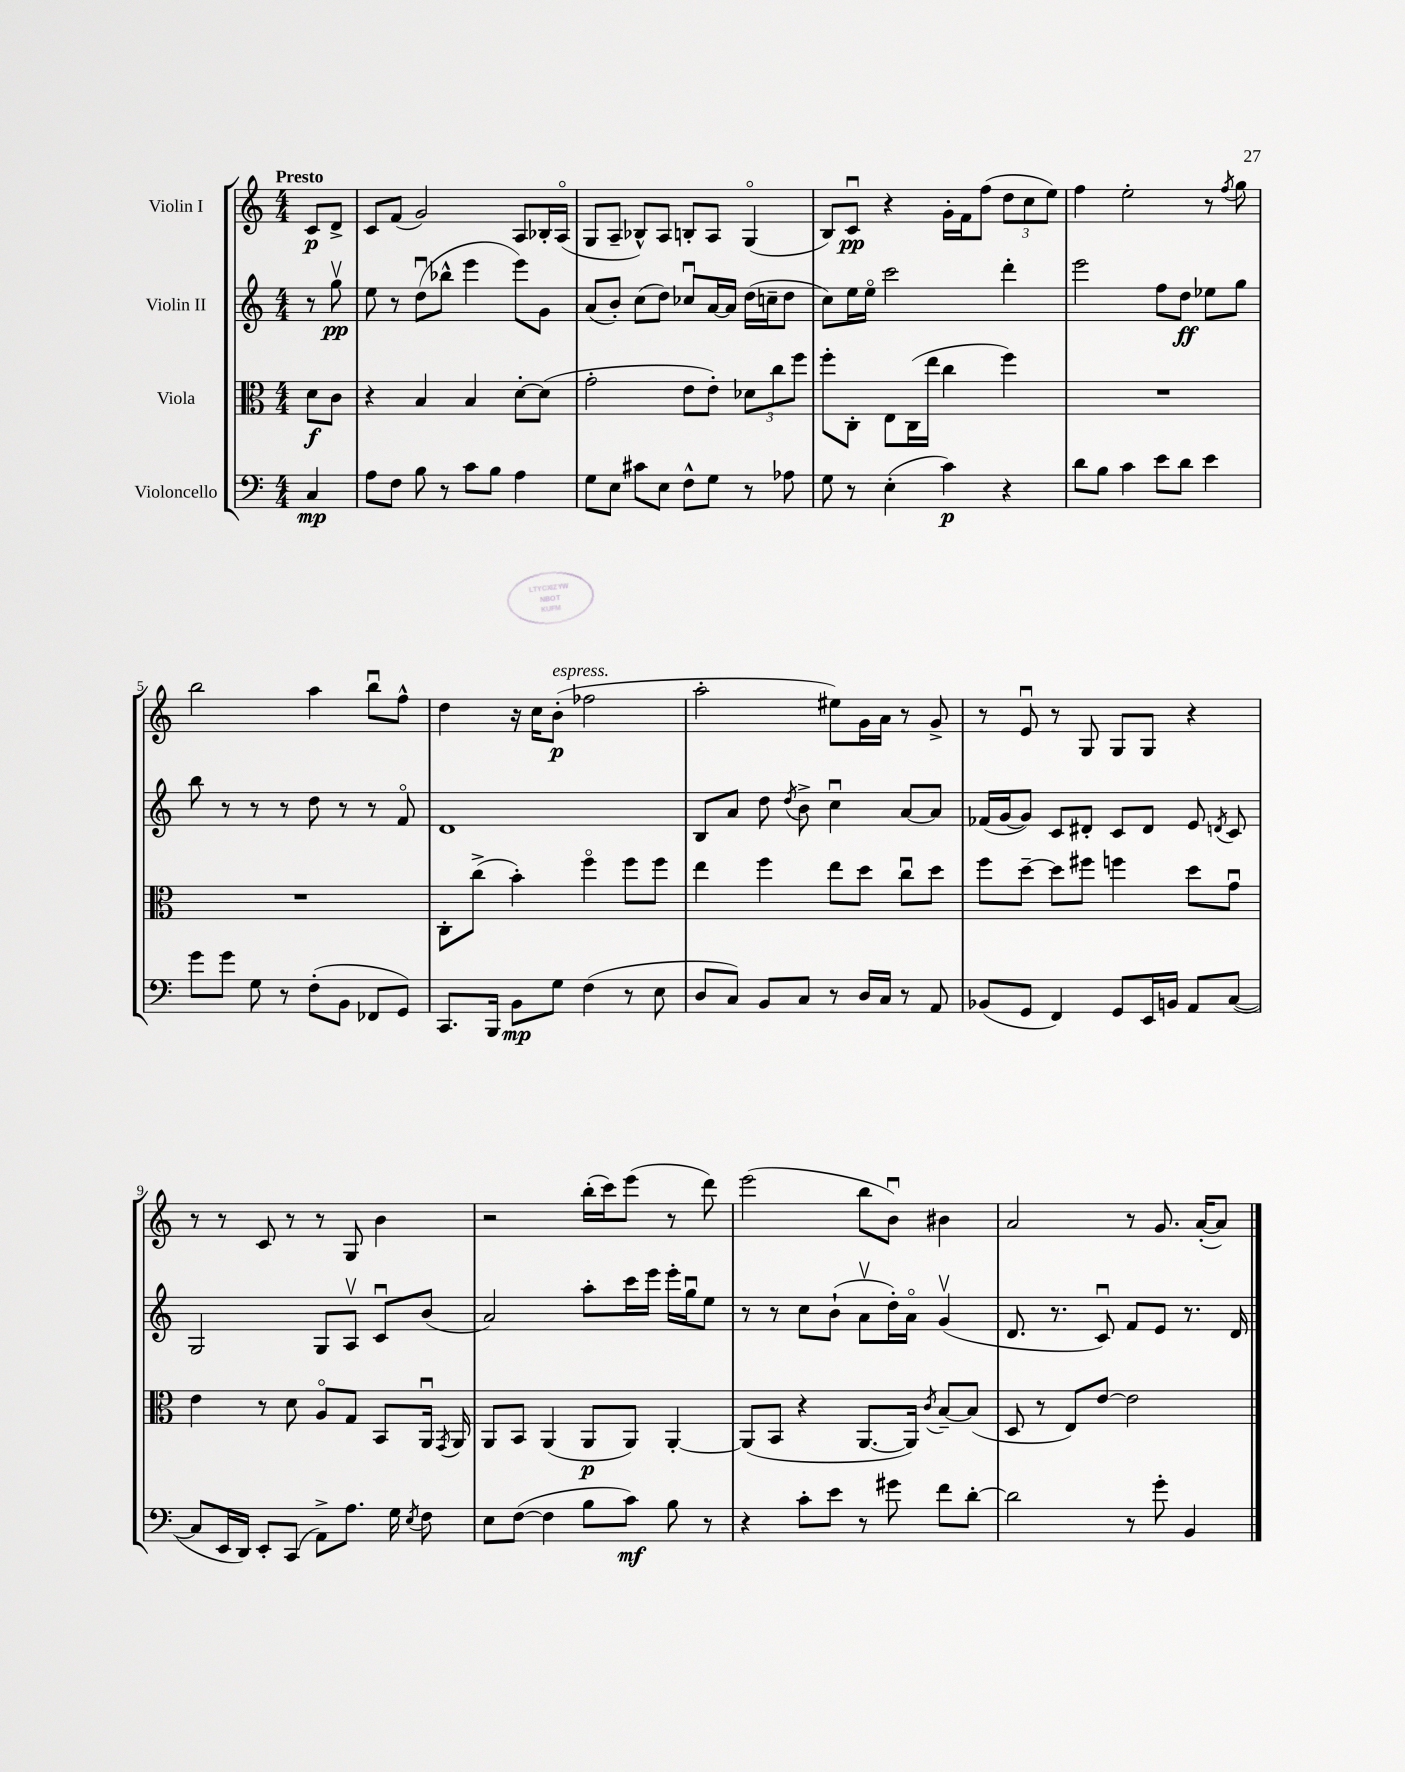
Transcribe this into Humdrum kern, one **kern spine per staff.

**kern	**kern	**kern	**kern
*staff4	*staff3	*staff2	*staff1
*clefF4	*clefC3	*clefG2	*clefG2
*k[]	*k[]	*k[]	*k[]
*M4/4	*M4/4	*M4/4	*M4/4
4C/	8d\L	8r	8c/L
.	8c\J	8ggv\	8d^/J
=	=	=	=
8A\L	4r	8ee\	8c/L
8F\J	.	8r	(8f/J
8B\	4B/	(8ddu\L	2g/)
8r	.	8bb-^^\J	.
8c\L	4B/	4eee\	.
8B\J	.	.	.
4A\	[8d'\L	8eee\L)	8A/L
.	(8d\]J	8g\J	16B-'/L
.	.	.	(16Ao/JJ
=	=	=	=
8G\L	2g'\	(8a/L	8G/L
8E\J	.	8b'/J)	8A~/J
8c#\L	.	(8cc\L	8B-^^/L)
8E\J	.	8dd\J)	8A/J
8F^^\L	8e\L	8cc-u/L	8B'/L
8G\J	8e'\J)	[16a/L	8A/J
.	.	16a/]JJ	.
8r	12d-\L	(16dd\LL	(4Go/
.	.	16cc~\J	.
.	12cc\	.	.
8A-\	.	8dd\J	.
.	12ff\J	.	.
=	=	=	=
8G\	8ff'\L	8cc\L)	8B/L)
8r	8C'\J	16ee\L	8cu/J
.	.	16eeo\JJ	.
(4E'\	8E\L	2ccc\	4r
.	(16C\L	.	.
.	16ee\JJ	.	.
4c\)	4cc\	.	16g'\LL
.	.	.	16f\J
.	.	.	(8ff\J
4r	4ff\)	4ddd'\	12dd\L
.	.	.	12cc\
.	.	.	12ee\J)
=	=	=	=
8d\L	1r	2eee\	4ff\
8B\J	.	.	.
4c\	.	.	2ee'\
8e\L	.	8ff\L	.
8d\J	.	8dd\J	.
4e\	.	8ee-\L	8r
.	.	.	8qff/
.	.	8gg\J	8gg\
=	=	=	=
8g\L	1r	8bb\	2bb\
8g\J	.	8r	.
8G\	.	8r	.
8r	.	8r	.
(8F'\L	.	8dd\	4aa\
8BB\J	.	8r	.
8FF-/L	.	8r	8bbu\L
8GG/J)	.	8fo/	8ff^^\J
=	=	=	=
8.CC/L	8C'\L	1d	4dd\
.	(8cc^\J	.	.
16BBB/Jk	.	.	.
8BB\L	4b'\)	.	16r
.	.	.	16cc\LK
8G\J	.	.	(8b'\J
(4F\	4ffo\	.	2ff-\
8r	8ff\L	.	.
8E\	8ff\J	.	.
=	=	=	=
8D/L	4ee\	8B/L	2aa'\
8C/J)	.	8a/J	.
8BB/L	4ff\	8dd\	.
.	.	8qdd/	.
8C/J	.	8b^\	.
8r	8ee\L	4ccu\	8ee#\L)
16D/LL	8dd\J	.	16g\L
16C/JJ	.	.	16a\JJ
8r	8ccu\L	[8a/L	8r
8AA/	8dd\J	8a/]J	8g^/
=	=	=	=
(8BB-/L	8ff\L	(16f-/LL	8r
.	.	[16g/J	.
8GG/J	[8dd~\J	8g/]J)	8eu/
4FF/)	8dd\]L	8c/L	8r
.	8ff#\J	8d#'/J	8G/
8GG/L	4ff\	8c/L	8G/L
16EE/L	.	8d#/J	8G/J
16BB/JJ	.	.	.
8AA/L	8dd\L	8e/	4r
.	.	8qd/	.
([8C/J	8gu\J	8c/	.
=	=	=	=
8C/]L	4e\	2G/	8r
16EE/L	.	.	8r
16DD/JJ)	.	.	.
8EE'/L	8r	.	8c/
(8CC/J	8d\	.	8r
8AA^\L)	8Ao/L	8G/L	8r
8.A\J	8G/J	8Av/J	8G/
.	8BB/L	8cu/L	4b\
16G\	.	.	.
8qE/	.	.	.
8F\	16AAu/Jk	(8b/J	.
.	8qGG/	.	.
.	16AA/	.	.
=	=	=	=
8E\L	8AA/L	2a/)	2r
([8F\J	8BB/J	.	.
4F\]	(4AA/	.	.
8B\L	8AA/L	8aa'\L	(16bb'\LL
.	.	.	16ccc\J)
8c\J)	8AA/J)	16ccc\L	(8eee\J
.	.	16eee\JJ	.
8B\	[4AA'/	16eee'\LL	8r
.	.	16ggu\J	.
8r	.	8ee\J	8ddd\)
=	=	=	=
4r	(8AA/]L	8r	(2eee\
.	8BB/J	8r	.
8c'\L	4r	8cc\L	.
8e\J	.	(8b`\J	.
8r	[8.AA/L	8av\L	8bb\L
8g#\	.	16dd'\L)	8bu\J)
.	16AA/]Jk)	16ao\JJ	.
.	8qc/	.	.
8f\L	[8B~/L	(4gv/	4b#\
[8d'\J	(8B/]J	.	.
=	=	=	=
2d\]	8D/	8.d/	2a/
.	8r	.	.
.	.	8.r	.
.	8E/L)	.	.
.	[8e/J	8cu/)	.
8r	2e\]	8f/L	8r
8g'\	.	8e/J	8.g/
4BB/	.	8.r	.
.	.	.	([16a'/LK
.	.	.	8a/]J)
.	.	16d/	.
==	==	==	==
*-	*-	*-	*-
